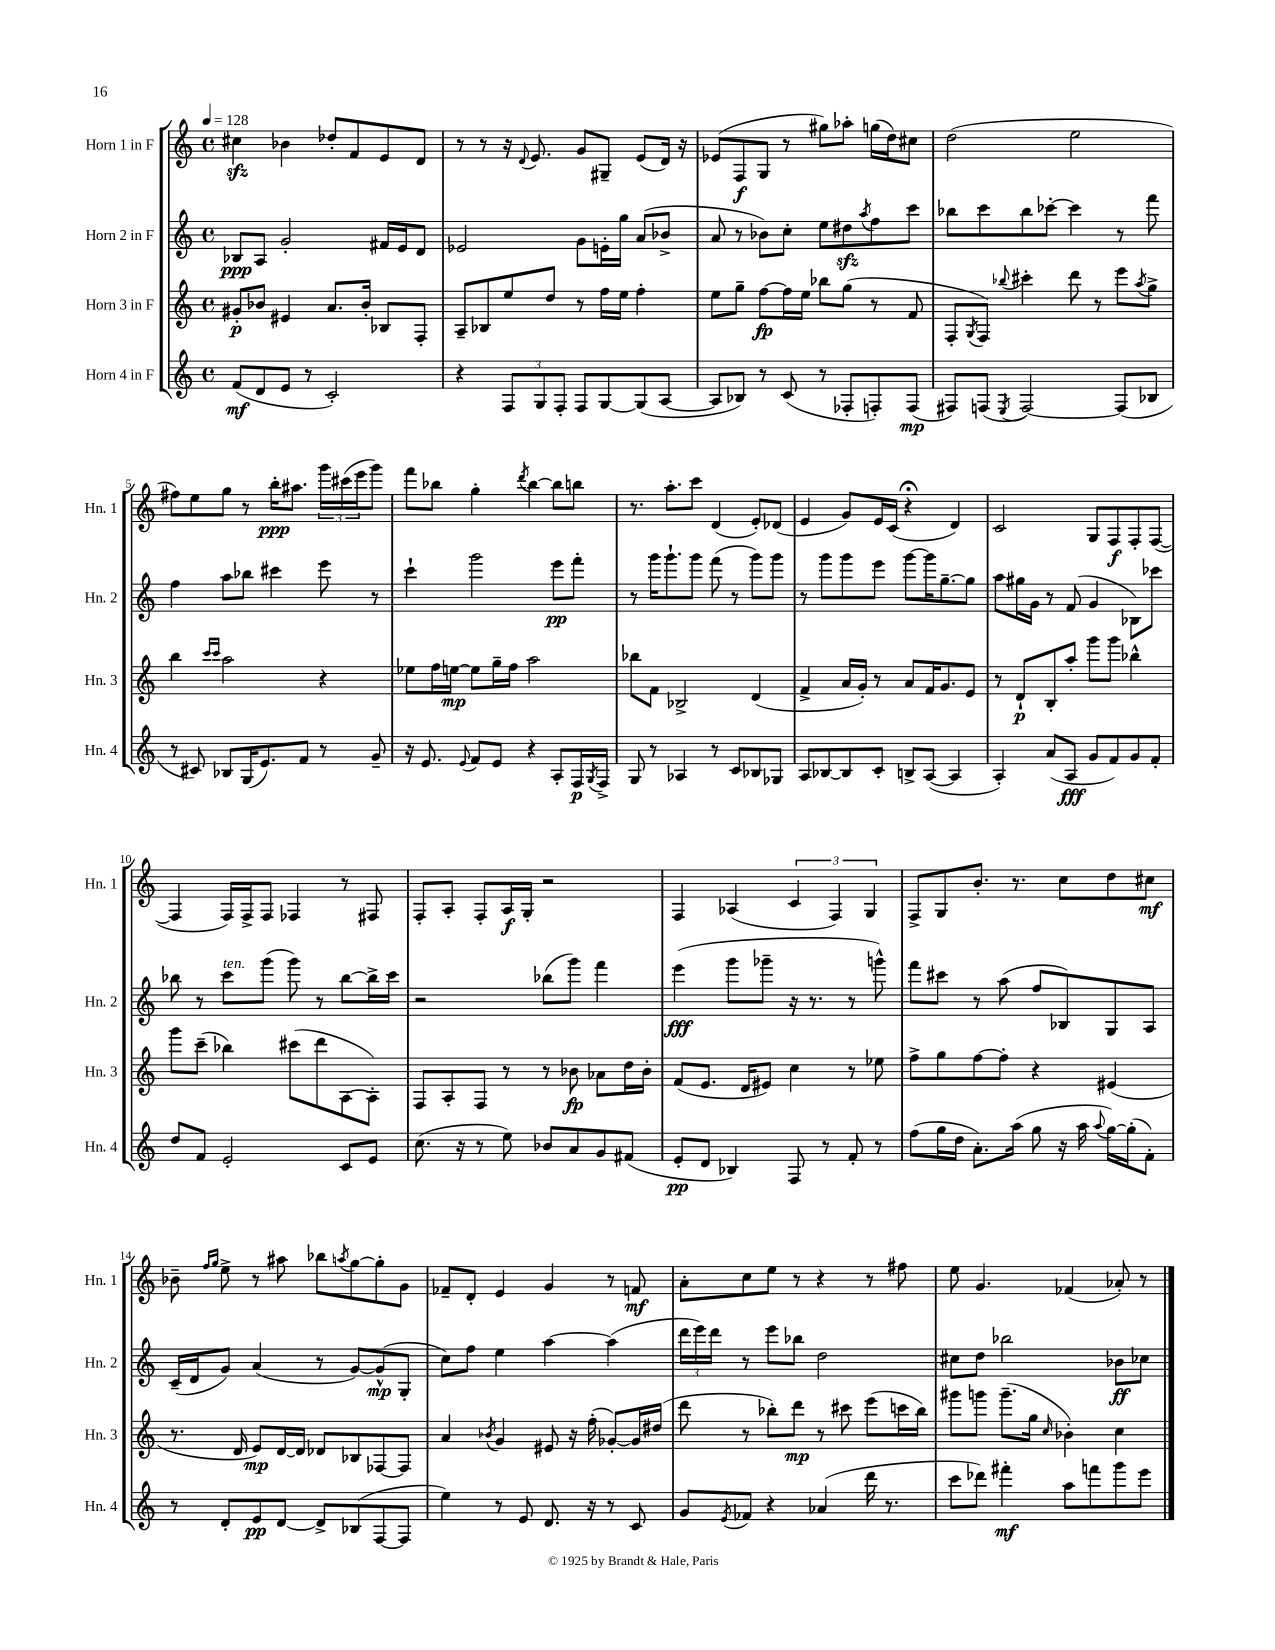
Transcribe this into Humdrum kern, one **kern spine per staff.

**kern	**dynam	**kern	**dynam	**kern	**dynam	**kern	**dynam
*part4	*part4	*part3	*part3	*part2	*part2	*part1	*part1
*staff4	*staff4	*staff3	*staff3	*staff2	*staff2	*staff1	*staff1
*I"Horn 4 in F	*	*I"Horn 3 in F	*	*I"Horn 2 in F	*	*I"Horn 1 in F	*
*I'Hn. 4	*	*I'Hn. 3	*	*I'Hn. 2	*	*I'Hn. 1	*
*clefG2	*	*clefG2	*	*clefG2	*	*clefG2	*
*k[]	*	*k[]	*	*k[]	*	*k[]	*
*M4/4	*	*M4/4	*	*M4/4	*	*M4/4	*
*met(c)	*	*met(c)	*	*met(c)	*	*met(c)	*
*MM128	*	*MM128	*	*MM128	*	*MM128	*
=1	=1	=1	=1	=1	=1	=1	=1
(8f/L	mf	8g#X'/L	p	8B-X/L	ppp	4cc#Xzz\	.
8d/	.	8b-X/J	.	8A/J	.	.	.
8e/J	.	4e#X/	.	2g'/	.	4b-X\	.
8r	.	.	.	.	.	.	.
2c'/)	.	8.a/L	.	.	.	8dd-X'/L	.
.	.	.	.	.	.	8f/	.
.	.	16b-'/Jk	.	.	.	.	.
.	.	8B-X/L	.	16f#X/LL	.	8e/	.
.	.	.	.	16e/J	.	.	.
.	.	8F'/J	.	8d/J	.	8d/J	.
=2	=2	=2	=2	=2	=2	=2	=2
4r	.	8A~/L	.	2e-X/	.	8r	.
.	.	8B-X/	.	.	.	8r	.
12F/L	.	8ee/	.	.	.	16r	.
.	.	.	.	.	.	8qqd/	.
.	.	.	.	.	.	8.e/	.
12G/	.	.	.	.	.	.	.
.	.	8dd/J	.	.	.	.	.
12F'/J	.	.	.	.	.	.	.
8F/L	.	8r	.	8g\L	.	8g/L	.
[8G/	.	16ff\LL	.	16en'\L	.	8G#X~/J	.
.	.	16ee\JJ	.	16gg\JJ	.	.	.
(8G/]	.	4ff'\	.	(8a/L	.	(8e/L	.
[8A/J	.	.	.	8b-X^/J	.	16d/Jk)	.
.	.	.	.	.	.	16r	.
=3	=3	=3	=3	=3	=3	=3	=3
8A/L]	.	8ee\L	.	8a/	.	(8e-X/L	.
8B-X/J)	.	8gg~\J	.	8r	.	8F/	f
8r	.	[8ff\L	fp	8b-X\L)	.	8G/J	.
(8c/	.	16ff\L]	.	8cc'\J	.	8r	.
.	.	16ee\JJ	.	.	.	.	.
8r	.	8bb-X\L	.	8ee\L	.	8gg#X\L)	.
8F-X'/L	.	(8gg\J	.	8dd#Xzz\	.	8aa-X'\J	.
.	.	.	.	8qaa/	.	.	.
8Fn'/)	.	8r	.	8ff\	.	(16ggn\LL	.
.	.	.	.	.	.	16dd\J)	.
(8F/J	mp	8f/	.	8ccc\J	.	8cc#X\J	.
=4	=4	=4	=4	=4	=4	=4	=4
8F#X/L)	.	8F'/L	.	8bb-X\L	.	(2dd\	.
.	.	8qG/	.	.	.	.	.
(8Fn/J	.	8F/J)	.	8ccc\	.	.	.
8qE/	.	8qqbb-X/	.	.	.	.	.
[2F/)	.	4ccc#X'\	.	8bb-\	.	.	.
.	.	.	.	[8ccc-X'\J	.	.	.
.	.	8ddd\	.	4ccc-\]	.	2ee\	.
.	.	8r	.	.	.	.	.
(8F/L]	.	8eee\L	.	8r	.	.	.
.	.	8qaa/	.	.	.	.	.
8B-X/J	.	8gg^\J	.	8fff\	.	.	.
!!LO:LB:g=z
=5	=5	=5	=5	=5	=5	=5	=5
8r	.	4bb\	.	4ff\	.	8ff#X\L)	.
8c#X/)	.	.	.	.	.	8ee\	.
.	.	16qqccc/LL	.	.	.	.	.
.	.	16qqccc/JJ	.	.	.	.	.
8B-X/L	.	2aa\	.	8aa\L	.	8gg\J	.
(16G/K	.	.	.	8bb-X\J	.	8r	.
8.e/)	.	.	.	.	.	.	.
.	.	.	.	4ccc#X\	.	16bb'\KL	ppp
.	.	.	.	.	.	8.aa#X\J	.
8f/J	.	.	.	.	.	.	.
8r	.	4r	.	8eee\	.	24ggg\LL	.
.	.	.	.	.	.	(24ccc#X\	.
.	.	.	.	.	.	24eee\J	.
8g~/	.	.	.	8r	.	8ggg\J)	.
=6	=6	=6	=6	=6	=6	=6	=6
16r	.	8ee-X\L	.	4ccc`\	.	8fff\L	.
8.e/	.	.	.	.	.	.	.
.	.	16ff\L	.	.	.	8bb-X\J	.
.	.	[16een\JJ	mp	.	.	.	.
8qqe/	.	.	.	.	.	.	.
8f/L	.	8ee\L]	.	2ggg\	.	4gg'\	.
8e/J	.	16gg~\L	.	.	.	.	.
.	.	16ff\JJ	.	.	.	.	.
.	.	.	.	.	.	8qddd/	.
4r	.	2aa\	.	.	.	[4bb-\	.
8A'/L	.	.	.	8eee\L	pp	8bb-\L]	.
16F/L	p	.	.	8fff'\J	.	8bbn\J	.
8qG/	.	.	.	.	.	.	.
16F^/JJ	.	.	.	.	.	.	.
=7	=7	=7	=7	=7	=7	=7	=7
8G/	.	8bb-X\L	.	8r	.	8.r	.
8r	.	8f\J	.	16ggg\KL	.	.	.
.	.	.	.	8.ggg`\	.	8.aa'\L	.
4A-X/	.	2B-X^/	.	.	.	.	.
.	.	.	.	8ggg\J	.	8ccc\J	.
8r	.	.	.	(8fff\	.	(4d/	.
8c/L	.	.	.	8r	.	.	.
8B-X/	.	(4d/	.	8ggg\L)	.	8e'/L)	.
8G-X/J	.	.	.	8ggg\J	.	(8d-X/J	.
=8	=8	=8	=8	=8	=8	=8	=8
8A/L	.	4f^/	.	8r	.	4e/	.
[8B-X/	.	.	.	8ggg\L	.	.	.
8B-/]	.	16a/LL	.	8ggg\	.	8g/L)	.
.	.	16g'/JJ)	.	.	.	.	.
8c'/J	.	8r	.	8eee\J	.	16e/L	.
.	.	.	.	.	.	(16c/JJ	.
8Bn^/L	.	8a/L	.	[8ggg\L	.	4r;<	.
([8A/J	.	16f/K	.	16ggg\K]	.	.	.
.	.	8.g/	.	[8.gg~\	.	.	.
4A/]	.	.	.	.	.	4d/)	.
.	.	8e/J	.	8gg\J]	.	.	.
=9	=9	=9	=9	=9	=9	=9	=9
4A'/)	.	8r	.	8aa\L	.	2c/	.
.	.	8d`/L	p	16gg#X\L	.	.	.
.	.	.	.	16g\JJ	.	.	.
(8a/L	.	8B'/	.	8r	.	.	.
8A/J	fff	8aa'/J	.	(8f/	.	.	.
8g/L	.	8ggg\L	.	4g/	.	8G/L	.
8f/)	.	8ggg\J	.	.	.	8F/	f
8g/	.	4bb-X^^\	.	8B-X\L)	.	8F'/	.
8f'/J	.	.	.	8ccc-X\J	.	([8F/J	.
!!LO:LB:g=z
=10	=10	=10	=10	=10	=10	=10	=10
8dd/L	.	8ggg\L	.	8bb-X\	.	4F/]	.
8f/J	.	(8ccc~\J	.	8r	.	.	.
!	!	!	!	!LO:TX:a:i:t=ten.	!	!	!
2e'/	.	4bb-X\)	.	8ccc\L	.	16F/LL)	.
.	.	.	.	.	.	16F^/J	.
.	.	.	.	(8ggg\J	.	8F/J	.
.	.	(8ccc#X\L	.	8ggg\)	.	4F-X/	.
.	.	8ddd\	.	8r	.	.	.
8c/L	.	[8A\	.	[8bb-\L	.	8r	.
8e/J	.	8A'\J])	.	16bb-^\L]	.	8F#X/	.
.	.	.	.	16ccc\JJ	.	.	.
=11	=11	=11	=11	=11	=11	=11	=11
(8.cc\	.	8F/L	.	2r	.	8F'/L	.
.	.	8A'/	.	.	.	8A'/J	.
16r	.	.	.	.	.	.	.
8r	.	8F/J	.	.	.	8F'/L	.
8ee\)	.	8r	.	.	.	16A/L	f
.	.	.	.	.	.	16G'/JJ	.
8b-X/L	.	8r	.	(8bb-X\L	.	2r	.
8a/	.	8b-X\	fp	8ggg\J)	.	.	.
8g/	.	8a-X\L	.	4fff\	.	.	.
(8f#X/J	.	16dd\L	.	.	.	.	.
.	.	16b-'\JJ	.	.	.	.	.
=12	=12	=12	=12	=12	=12	=12	=12
8e'/L	pp	(8f/L	.	(4eee\	fff	4F/	.
8d/J	.	8.e/J	.	.	.	.	.
4B-X/)	.	.	.	8ggg\L	.	(4A-X/	.
.	.	16d/KL	.	.	.	.	.
.	.	8e#X/J)	.	8ggg-X~\J	.	.	.
8F/	.	4cc\	.	16r	.	6c/	.
.	.	.	.	8.r	.	.	.
8r	.	.	.	.	.	.	.
.	.	.	.	.	.	6F/)	.
8f'/	.	8r	.	8r	.	.	.
.	.	.	.	.	.	6G/	.
8r	.	8ee-X\	.	8gggn^^\)	.	.	.
=13	=13	=13	=13	=13	=13	=13	=13
(8ff\L	.	8ff^\L	.	8fff\L	.	8F^/L	.
16gg\L	.	8gg\	.	8ccc#X\J	.	8G/	.
16dd\JJ	.	.	.	.	.	.	.
8.a'\L)	.	[8ff\	.	8r	.	8.b'/J	.
.	.	8ff'\J]	.	(8aa\	.	.	.
(16aa\Jk	.	.	.	.	.	8.r	.
8gg\	.	4r	.	8ff/L	.	.	.
16r	.	.	.	8B-X/)	.	8cc\L	.
16aa\	.	.	.	.	.	.	.
8qqaa/	.	.	.	.	.	.	.
[16gg\LL)	.	(4e#X/	.	8G/	.	8dd\	.
(16gg'\J]	.	.	.	.	.	.	.
8f'\J)	.	.	.	8A/J	.	8cc#X\J	mf
!!LO:LB:g=z
=14	=14	=14	=14	=14	=14	=14	=14
8r	.	8.r	.	(16c~/LL	.	8b-X~\	.
.	.	.	.	16d/J	.	.	.
.	.	.	.	.	.	16qqff/LL	.
.	.	.	.	.	.	16qqgg/JJ	.
8d'/L	.	.	.	8g/J)	.	8ee^\	.
.	.	16d/	.	.	.	.	.
8e/	pp	8e/L)	mp	(4a/	.	8r	.
[8d/J	.	[16d/L	.	.	.	8aa#X\	.
.	.	16d/JJ]	.	.	.	.	.
8d^/L]	.	8d-X/L	.	8r	.	8bb-X\L	.
.	.	.	.	.	.	8qaan/	.
(8B-X/	.	8B-X/	.	[8g/L)	.	[8gg\	.
[8F/	.	[8F-X/	.	(8g^^/]	mp	8gg'\]	.
8F/J]	.	8F-/J]	.	8G'/J	.	8g\J	.
=15	=15	=15	=15	=15	=15	=15	=15
4ee\)	.	4a/	.	8cc\L)	.	8f-X~/L	.
.	.	.	.	8ff\J	.	8d'/J	.
.	.	8qb-X/	.	.	.	.	.
8r	.	4g/	.	4ee\	.	4e/	.
8e/	.	.	.	.	.	.	.
8.d/	.	8e#X/	.	[4aa\	.	4g/	.
.	.	16r	.	.	.	.	.
16r	.	(16ff'\	.	.	.	.	.
8r	.	[8g-X'/L)	.	(4aa\]	.	8r	.
8c/	.	16g-/L]	.	.	.	8fn/	mf
.	.	(16dd#X/JJ	.	.	.	.	.
=16	=16	=16	=16	=16	=16	=16	=16
8g/L	.	8ddd\	.	24ddd\LL	.	8a'\L	.
.	.	.	.	24eee\)	.	.	.
.	.	.	.	24ddd\JJ	.	.	.
8qe/	.	.	.	.	.	.	.
8f-X/J	.	8r	.	8r	.	8cc\	.
4r	.	8bb-X'\L)	.	8eee\L	.	8ee\J	.
.	.	8ddd\J	mp	8bb-X\J	.	8r	.
(4a-X/	.	8r	.	2dd\	.	4r	.
.	.	8ccc#X\	.	.	.	.	.
16ddd\	.	(8eee\L	.	.	.	8r	.
8.r	.	.	.	.	.	.	.
.	.	16cccn\L	.	.	.	8ff#X\	.
.	.	16bb-\JJ)	.	.	.	.	.
=17	=17	=17	=17	=17	=17	=17	=17
8ccc\L	.	8ggg#X\L	.	8cc#X\L	.	8ee\	.
8ddd-X\J)	.	8gggn\J	.	8dd\J	.	4.g/	.
4fff#X'\	mf	(8.ggg~\L	.	2bb-X\	.	.	.
.	.	16gg\Jk	.	.	.	.	.
.	.	16qqcc/	.	.	.	.	.
8aa\L	.	4b-X'\)	.	.	.	(4f-X/	.
8fffn\	.	.	.	.	.	.	.
8ggg\	.	4cc\	.	8b-X\L	ff	8a-X'/)	.
8eee\J	.	.	.	8cc-X\J	.	8r	.
==	==	==	==	==	==	==	==
*-	*-	*-	*-	*-	*-	*-	*-
